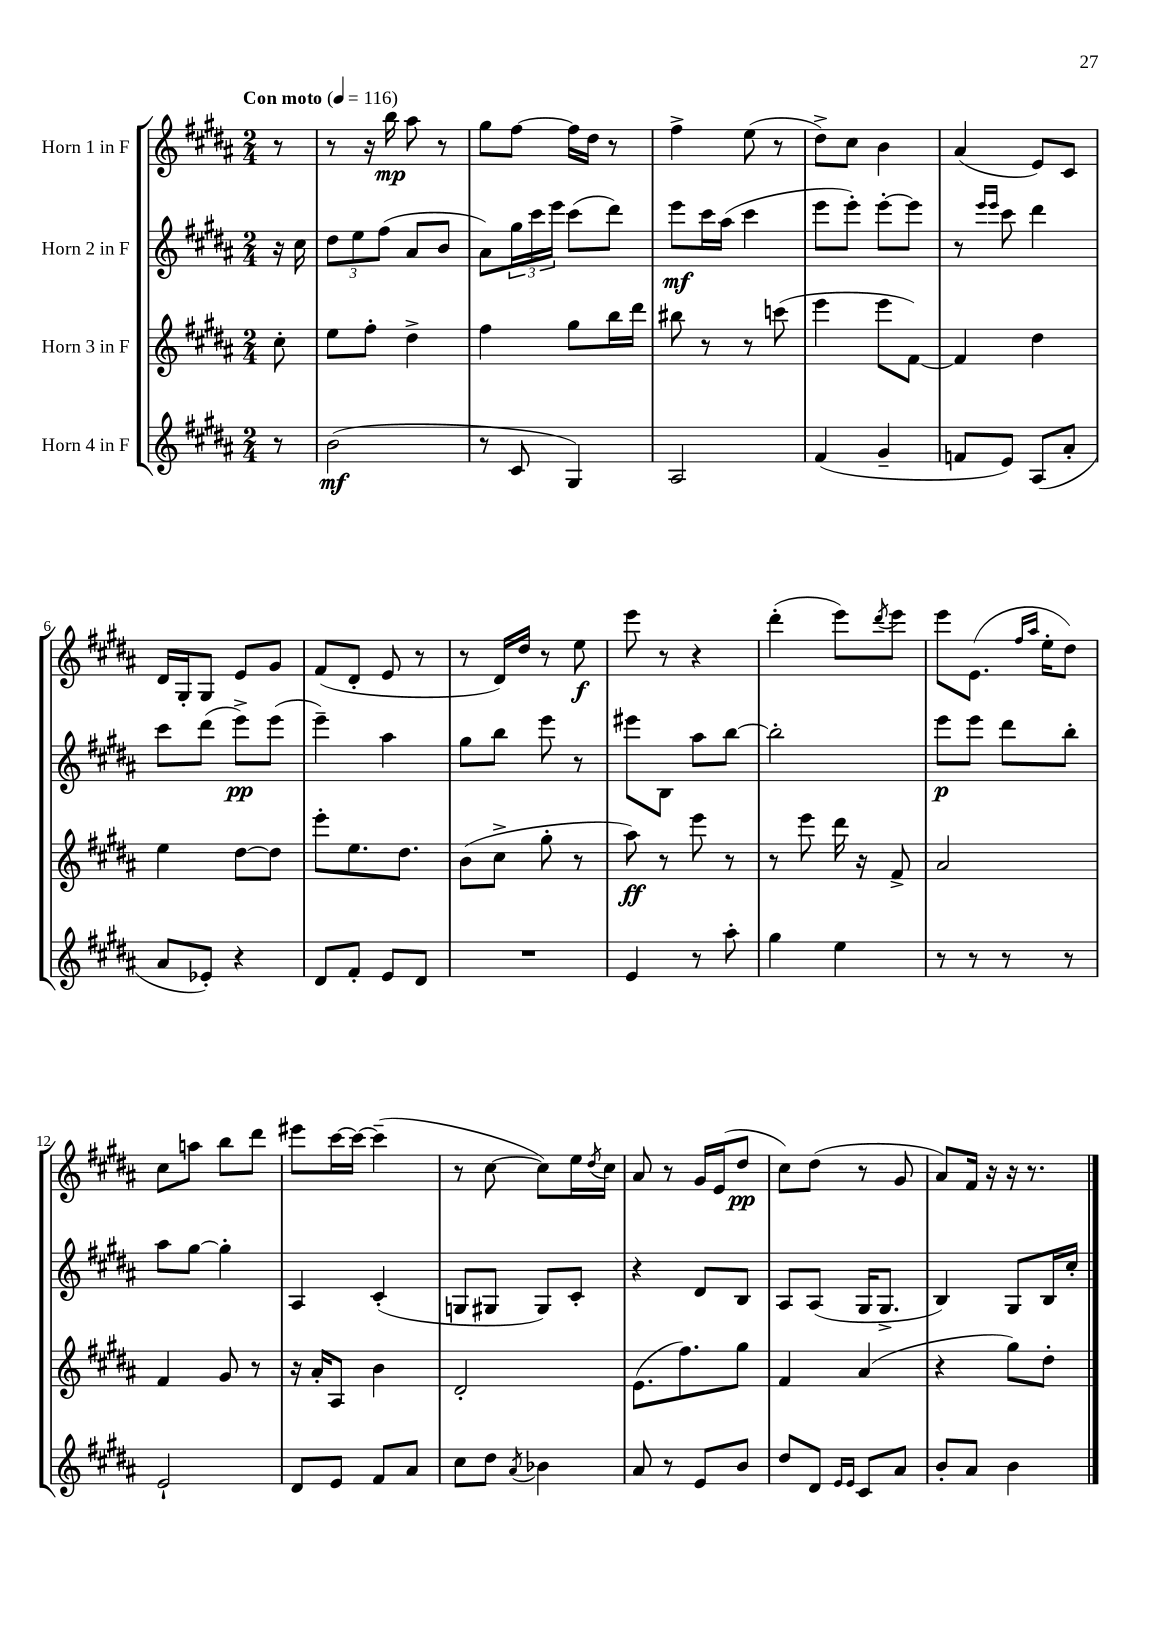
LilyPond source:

<<
\new StaffGroup <<
\new Staff = "s0" \with { instrumentName = "Horn 1 in F" } {
    \clef treble \key b \major \numericTimeSignature \time 2/4 \partial 8 \tempo "Con moto" 4 = 116
    r8 |
    r8 r16 b''16\mp ais''8 r8 |
    gis''8 fis''8~ fis''16 dis''16 r8 |
    fis''4-> e''8( r8 |
    dis''8->) cis''8 b'4 |
    ais'4( e'8) cis'8 |
    dis'16 gis16-. gis8 e'8 gis'8 |
    fis'8( dis'8-. e'8 r8 |
    r8 dis'16) dis''16 r8 e''8\f |
    e'''8 r8 r4 |
    dis'''4-.( e'''8) \acciaccatura { dis'''8 } e'''8 |
    e'''8 e'8.( \grace { fis''16 ais''16 } e''16-. dis''8) |
    cis''8 a''8 b''8 dis'''8 |
    eis'''8 cis'''16~ cis'''16~ cis'''4--( |
    r8 cis''8~ cis''8) e''16 \acciaccatura { dis''8 } cis''16 |
    ais'8 r8 gis'16 e'16( dis''8\pp |
    cis''8) dis''8( r8 gis'8 |
    ais'8) fis'16 r16 r16 r8. \bar "|." |
}
\new Staff = "s1" \with { instrumentName = "Horn 2 in F" } {
    \clef treble \key b \major \numericTimeSignature \time 2/4 \partial 8
    r16 cis''16 |
    \tuplet 3/2 { dis''8 e''8 fis''8( } ais'8 b'8 |
    ais'8) \tuplet 3/2 { gis''16 cis'''16 e'''16 } cis'''8( dis'''8) |
    e'''8\mf cis'''16 ais''16( cis'''4 |
    e'''8 e'''8-.) e'''8~-. e'''8 |
    r8 \grace { e'''16 e'''16 } cis'''8 dis'''4 |
    cis'''8 dis'''8( e'''8->\pp) e'''8( |
    e'''4--) ais''4 |
    gis''8 b''8 e'''8 r8 |
    eis'''8 b8 ais''8 b''8~ |
    b''2-. |
    e'''8\p e'''8 dis'''8 b''8-. |
    ais''8 gis''8~ gis''4-. |
    ais4 cis'4-.( |
    g8 gis8 gis8) cis'8-. |
    r4 dis'8 b8 |
    ais8 ais8( gis16 gis8.-> |
    b4) gis8 b16 cis''16-. \bar "|." |
}
\new Staff = "s2" \with { instrumentName = "Horn 3 in F" } {
    \clef treble \key b \major \numericTimeSignature \time 2/4 \partial 8
    cis''8-. |
    e''8 fis''8-. dis''4-> |
    fis''4 gis''8 b''16 dis'''16 |
    bis''8 r8 r8 c'''8( |
    e'''4 e'''8 fis'8~) |
    fis'4 dis''4 |
    e''4 dis''8~ dis''8 |
    e'''8-. e''8. dis''8. |
    b'8( cis''8-> gis''8-. r8 |
    ais''8\ff) r8 e'''8 r8 |
    r8 e'''8 dis'''16 r16 fis'8-> |
    ais'2 |
    fis'4 gis'8 r8 |
    r16 ais'16-. ais8 b'4 |
    dis'2-. |
    e'8.( fis''8.) gis''8 |
    fis'4 ais'4( |
    r4 gis''8) dis''8-. \bar "|." |
}
\new Staff = "s3" \with { instrumentName = "Horn 4 in F" } {
    \clef treble \key b \major \numericTimeSignature \time 2/4 \partial 8
    r8 |
    b'2\mf( |
    r8 cis'8 gis4) |
    ais2 |
    fis'4( gis'4-- |
    f'8 e'8) ais8( ais'8-. |
    ais'8 ees'8-.) r4 |
    dis'8 fis'8-. e'8 dis'8 |
    R2 |
    e'4 r8 ais''8-. |
    gis''4 e''4 |
    r8 r8 r8 r8 |
    e'2-! |
    dis'8 e'8 fis'8 ais'8 |
    cis''8 dis''8 \acciaccatura { ais'8 } bes'4 |
    ais'8 r8 e'8 b'8 |
    dis''8 dis'8 \grace { e'16 e'16 } cis'8 ais'8 |
    b'8-. ais'8 b'4 \bar "|." |
}
>>
>>
